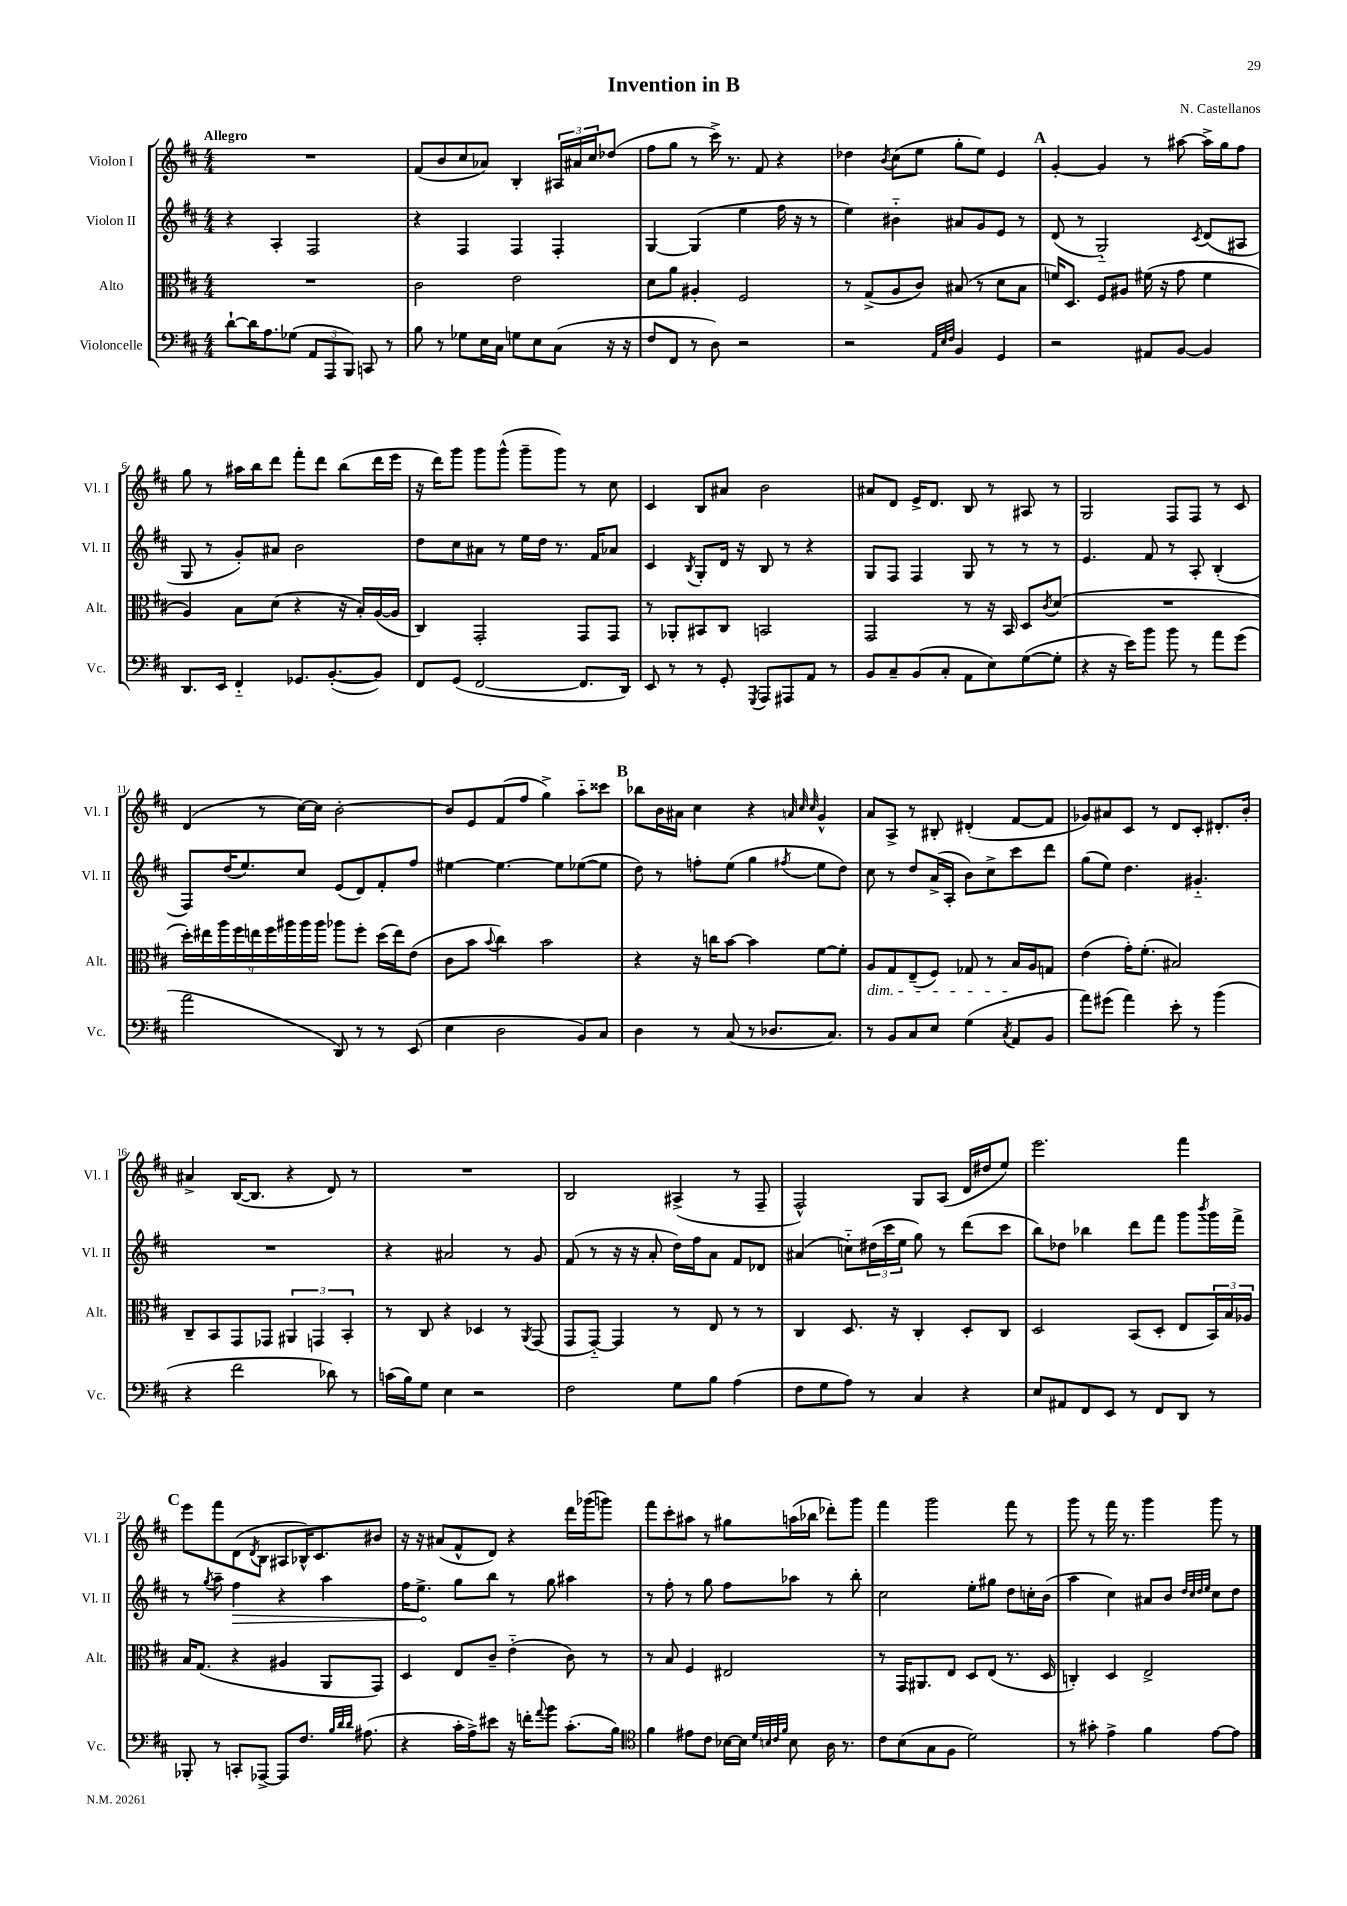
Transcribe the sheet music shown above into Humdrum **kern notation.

**kern	**kern	**kern	**kern
*staff4	*staff3	*staff2	*staff1
*clefF4	*clefC3	*clefG2	*clefG2
*k[f#c#]	*k[f#c#]	*k[f#c#]	*k[f#c#]
*M4/4	*M4/4	*M4/4	*M4/4
[8d`	1r	4r	1r
16d]	.	.	.
8.A	.	.	.
.	.	4A'	.
(8G-	.	.	.
12AA	.	2F#	.
12AAA	.	.	.
12BBB)	.	.	.
8CC	.	.	.
8r	.	.	.
=	=	=	=
8B	2c#	4r	(8f#
8r	.	.	8b
8G-	.	4F#	8cc#
16E	.	.	8a-)
16C#	.	.	.
8G	2e	4F#	4B'
8E	.	.	.
(8C#	.	4F#'	24A#
.	.	.	24a#
.	.	.	24cc#
16r	.	.	(8dd-
16r	.	.	.
=	=	=	=
8F#	8d	[4G	8ff#
8FF#	8a	.	8gg
8r	4A#'	(4G]	8r
8D)	.	.	16ccc#^)
.	.	.	8.r
2r	2F#	4ee	.
.	.	.	8f#
.	.	16ff#	4r
.	.	16r	.
.	.	8r	.
=	=	=	=
2r	8r	4ee)	4dd-
.	(8G^	.	.
.	.	.	8qb
.	8A	4b#'~	(8cc#
.	8c#)	.	8ee
32qqAA	.	.	.
32qqE	.	.	.
32qqF#	.	.	.
4BB	(8B#	8a#	8gg'
.	8r	8g	8ee)
4GG	8d	8e	4e
.	8B#	8r	.
=	=	=	=
2r	16f)	(8d	[4g'
.	8.D	.	.
.	.	8r	.
.	8F#	2G'~)	4g]
.	8A#	.	.
8AA#	(16f#	.	8r
.	16r	.	.
[8BB	8g	.	[8aa#
.	.	8qc#	.
4BB]	4f#	(8d	16aa#^]
.	.	.	16gg
.	.	8A#	8ff#
=	=	=	=
8.DD	4A)	8G	8gg
.	.	8r	8r
16EE	.	.	.
4FF#'~	8B	8g')	16aa#
.	.	.	16bb
.	(8d	8a#	8ddd
8.GG-	4r	2b	8fff#'
.	.	.	8ddd
([8.BB'	.	.	.
.	16r	.	(8bb
.	16B')	.	.
8BB])	([16A	.	16ddd
.	16A]	.	16eee
=	=	=	=
8FF#	4C#)	8dd	16r
.	.	.	16ddd)
(8GG	.	8cc#	8ggg
[2FF#	2GG'	8a#	8ggg
.	.	8r	(8ggg^^
.	.	16ee	8ggg~
.	.	16dd	.
.	.	8.r	8ggg)
8.FF#]	8GG	.	8r
.	.	16f#	.
.	8GG	8a-	8cc#
16DD)	.	.	.
=	=	=	=
8EE	8r	4c#	4c#
8r	8AA-'	.	.
.	.	8qB	.
8r	8BB#	8G'	8B
8GG'	8C#	16d	8a#
.	.	16r	.
8qGGG	.	.	.
8AAA	2BB	8B	2b
8AAA#	.	8r	.
8AA	.	4r	.
8r	.	.	.
=	=	=	=
8BB	2GG	8G	8a#
8C#~	.	8F#	8d
(8BB	.	4F#	16e^
.	.	.	8.d
8C#'	.	.	.
8AA	8r	8G	8B
8E)	16r	8r	8r
.	16BB	.	.
([8G	8D	8r	8A#
.	8qc#	.	.
8G']	(8d	8r	8r
=	=	=	=
4r	1r	4.e	2G
16r	.	.	.
16e)	.	.	.
8b	.	8f#	.
8b	.	8r	8F#
8r	.	8A'	8F#
8a	.	(4B'	8r
(8g	.	.	8c#
=	=	=	=
2a	18dd')	8F#)	(4d
.	18ee#	.	.
.	18aa	.	.
.	.	(16dd	.
.	18ff#	.	.
.	.	8.ee)	.
.	18ee	.	.
.	.	.	8r
.	18ff#	.	.
.	18aa#	.	.
.	.	8cc#	[16cc#)
.	18aa#	.	.
.	.	.	16cc#]
.	18aa#	.	.
8DD)	8aa-	(8e	[2b'
8r	8ff#'	8d)	.
8r	(16dd	8f#'	.
.	16ee)	.	.
(8EE	(8e	8ff#	.
=	=	=	=
4E	8c#	[4ee#	8b]
.	8b	.	8e
.	8qqb	.	.
2D	4cc#)	4.ee#_	(8f#
.	.	.	8ff#
.	2b	.	4gg^)
.	.	8ee#]	.
8BB)	.	([8ee-	8aa'~
8C#	.	8ee-]	8ccc##
=	=	=	=
4D	4r	8dd)	8bb-
.	.	8r	16b
.	.	.	16a#
8r	16r	8ff'	4cc#
.	16cc	.	.
(8C#	[8b	(8ee	.
8r	4b]	4gg	4r
8.D-	.	.	.
.	.	.	32qqa
.	.	.	32qqcc#
.	.	8qff#	32qqcc#
.	[8f#	8ee	4g^^
8.C#)	.	.	.
.	8f#']	8dd)	.
=	=	=	=
8r	8A	8cc#	8a
8BB	8G	8r	8A^
8C#	(8E~	8dd	8r
8E	8F#)	(16a^	8B#'
.	.	16A'	.
(4G	8G-	8b)	(4d#'
.	8r	8cc#^	.
8qC#	.	.	.
8AA	16B	8ccc#	[8f#
.	16A	.	.
8BB	8G	8ddd	8f#]
=	=	=	=
8a)	(4e	(8gg	8g-)
(8g#	.	8ee)	8a#
4a)	16g')	4.dd	8c#
.	(8.f#'	.	.
.	.	.	8r
8e'	2B#)	.	8d
8r	.	4.g#'~	8c#'
(4b	.	.	8.d#'
.	.	.	16b'
=	=	=	=
4r	8C#~	1r	4a#^
.	8BB	.	.
2f#	8GG	.	([16B
.	.	.	8.B]
.	8GG-	.	.
.	6AA#	.	4r
.	6GG	.	.
8d-)	.	.	8d)
.	6BB'	.	.
8r	.	.	8r
=	=	=	=
(16c	8r	4r	1r
16B)	.	.	.
8G	8C#	.	.
4E	4r	2a#	.
2r	4D-	.	.
.	8r	8r	.
.	8qAA	.	.
.	(8GG	8g	.
=	=	=	=
2F#	8GG	(8f#	2B
.	[8GG'~)	8r	.
.	4GG]	16r	.
.	.	16r	.
.	.	8a'	.
8G	8r	16dd)	(4A#^
.	.	16ff#	.
8B	8E	8a	.
(4A	8r	8f#	8r
.	8r	8d-	8F#~
=	=	=	=
8F#	4C#	(4a#	2F#^^)
8G	.	.	.
8A)	8.D	8cc'~)	.
8r	.	(24dd#	.
.	.	24ccc#	.
.	16r	.	.
.	.	24ee	.
4C#	4C#'	8gg)	8G
.	.	8r	(8A
4r	8D'	(8ddd	16d
.	.	.	16dd#
.	8C#	8ccc#	8ee)
=	=	=	=
8E	2D	8bb)	2.eee
8AA#	.	8dd-	.
8FF#	.	4bb-	.
8EE	.	.	.
8r	(8BB	8ddd	.
8FF#	8D'	8fff#	.
8DD	8E	8ggg	4fff#
.	.	8qbbb	.
8r	24BB)	16ggg	.
.	24B	.	.
.	.	16fff#^	.
.	24A-	.	.
=	=	=	=
8BBB-'	16B	8r	8eee
.	(8.G	.	.
.	.	8qgg	.
8r	.	8aa~	8fff#
8CC'	4r	4ff#	(8d
.	.	.	8qd
[8AAA-^	.	.	8B
8AAA-]	4A#	4r	8A#
8.F#	.	.	16B-^^)
.	.	.	8.c#
.	8AA	4aa	.
32qqB	.	.	.
32qqd	.	.	.
32qqd	.	.	.
(8.A#	.	.	.
.	8GG)	.	8b#
=	=	=	=
4r	4D	16ff#	16r
.	.	8.ee^	16r
.	.	.	(8a#
16c#'	8E	8gg	8f#^^
16A^)	.	.	.
8e#	8c#~	8bb	8d)
16r	(4e'~	8r	4r
16f'	.	.	.
8qqa	.	.	.
8b	.	8gg	.
(8.c#'	8c#)	4aa#	16ddd
.	.	.	(16ggg-
.	8r	.	8ggg)
16B)	.	.	.
=	=	=	=
*clefC4	*	*	*
4f#	8r	8r	8fff#
.	8B	8ff#'	8ccc#'
8e#	4F#	8r	8aa#
8c#	.	8gg	8r
[16B-	2E#	8ff#	8gg#
16B-]	.	.	.
32qqd	.	.	.
32qqB	.	.	.
32qqc#	.	.	.
32qqf#	.	.	.
8B	.	8aa-	(16aa
.	.	.	16bb-
16A	.	8r	8ddd-')
8.r	.	.	.
.	.	8bb'	8ggg
=	=	=	=
8c#	8r	2cc#	4fff#
(8B	16GG	.	.
.	8.AA#	.	.
8G	.	.	2ggg
8F#	8E	.	.
2d)	8D	8ee'	.
.	(8E	8gg#	.
.	8.r	8dd	8fff#
.	.	16cc'	8r
.	16D	(16b	.
=	=	=	=
8r	4C')	4aa	8ggg
8g#'	.	.	8r
4e^	4D	4cc#)	16fff#
.	.	.	8.r
4f#	2E^	8a#	4ggg
.	.	8b	.
.	.	32qqdd	.
.	.	32qqcc#	.
.	.	32qqdd	.
.	.	32qqee	.
[8e	.	8cc#	8ggg
8e]	.	8dd	8r
==	==	==	==
*-	*-	*-	*-
